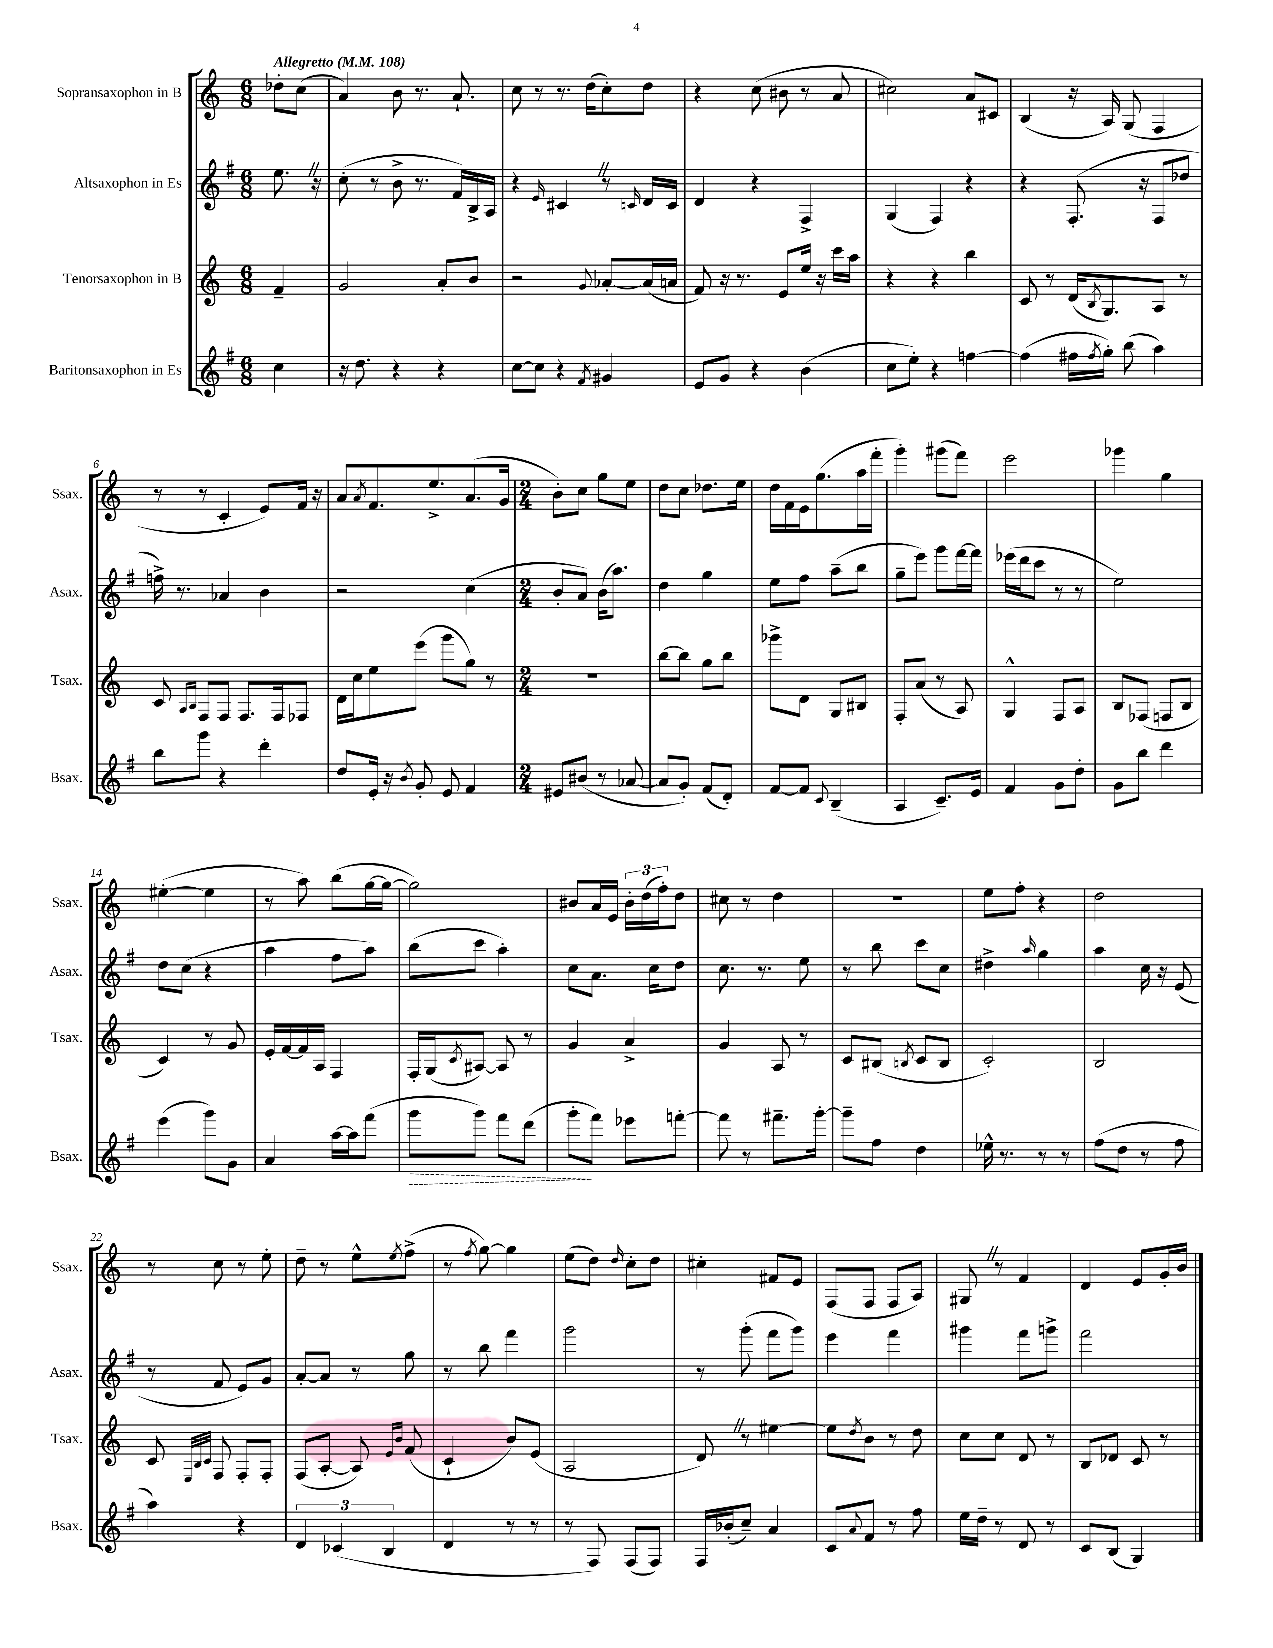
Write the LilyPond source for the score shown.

<<
\new StaffGroup <<
\new Staff = "s0" \with { instrumentName = "Sopransaxophon in B" shortInstrumentName = "Ssax." } {
    \clef treble \key c \major \numericTimeSignature \time 6/8 \partial 4 \tempo "Allegretto" 4 = 108
    des''8-. c''8( |
    a'4) b'8 r8. a'8.-! |
    c''8 r8 r8. d''16( c''8-.) d''8 |
    r4 c''8( bis'8 r8 a'8 |
    cis''2) a'8 cis'8 |
    b4( r16 a16) g8( f4 |
    r8 r8 c'4-. e'8) f'16 r16 |
    a'8 \acciaccatura { a'8 } f'8. e''8.-> a'8.( g'16 |
    \numericTimeSignature \time 2/4 b'8-.) c''8 g''8 e''8 |
    d''8 c''8 des''8. e''16 |
    d''16 f'16 e'16 g''8.( a''16 f'''16-. |
    g'''4-.) gis'''8( f'''8) |
    e'''2 |
    ges'''4 g''4 |
    eis''4~-.( eis''4 |
    r8 a''8) b''8( g''16~ g''16~ |
    g''2) |
    bis'8 a'16 e'16 \tuplet 3/2 { bis'16-. d''16( f''16-.) } d''8 |
    cis''8 r8 d''4 |
    R2 |
    e''8 f''8-. r4 |
    d''2 |
    r8 c''8 r8 e''8-. |
    d''8-- r8 e''8-^ \acciaccatura { e''8 } f''8->( |
    r8 \acciaccatura { f''8 } g''8~) g''4 |
    e''8( d''8) \grace { d''16 } c''8-. d''8 |
    cis''4-. fis'8 e'8 |
    f8( f8 f8 a8) |
    gis8 \once \override BreathingSign.text = \markup { \musicglyph "scripts.caesura.straight" } \breathe r8 f'4 |
    d'4 e'8 g'16-. b'16 \bar "|." |
}
\new Staff = "s1" \with { instrumentName = "Altsaxophon in Es" shortInstrumentName = "Asax." } {
    \clef treble \key g \major \numericTimeSignature \time 6/8 \partial 4
    e''8. \once \override BreathingSign.text = \markup { \musicglyph "scripts.caesura.straight" } \breathe r16 |
    c''8-.( r8 b'8-> r8. fis'16) b16-> a16 |
    r4 \grace { e'16 } cis'4 \once \override BreathingSign.text = \markup { \musicglyph "scripts.caesura.straight" } \breathe r8 \grace { c'16 } d'16 c'16 |
    d'4 r4 fis4-> |
    g4( fis4) r4 |
    r4 fis8.-.( r16 fis8 des''8 |
    f''16->) r8. aes'4 b'4 |
    r2 c''4( |
    \numericTimeSignature \time 2/4 b'8-. a'8) b'16( a''8.) |
    d''4 g''4 |
    e''8 fis''8 a''8--( b''8 |
    g''8-- e'''8) g'''8 fis'''16~ fis'''16 |
    ees'''16( d'''16 c'''8 r8 r8 |
    e''2) |
    d''8 c''8( r4 |
    a''4 fis''8 a''8) |
    b''8( c'''8 a''4-.) |
    c''8 a'8. c''16 d''8 |
    c''8. r8. e''8 |
    r8 b''8 c'''8 c''8 |
    dis''4-> \grace { a''16 } g''4 |
    a''4 c''16 r16 e'8( |
    r8 fis'8 e'8) g'8 |
    a'8~-. a'8 r8 g''8 |
    r8 b''8 fis'''4 |
    g'''2 |
    r8 g'''8-.( fis'''8 g'''8) |
    e'''4 fis'''4 |
    gis'''4 fis'''8 g'''8-> |
    fis'''2 \bar "|." |
}
\new Staff = "s2" \with { instrumentName = "Tenorsaxophon in B" shortInstrumentName = "Tsax." } {
    \clef treble \key c \major \numericTimeSignature \time 6/8 \partial 4
    f'4-- |
    g'2 a'8-. b'8 |
    r2 \appoggiatura { g'8 } aes'8~-. aes'16( a'16 |
    f'8) r16 r8. e'8 e''16 r16 c'''16 a''16 |
    r4 r4 b''4 |
    c'8 r8 d'16( \acciaccatura { b8 } g8.) a8 r8 |
    c'8 \grace { a16 b16 } f8 f8 f8. f16 fes8 |
    d'16 c''16 e''8 e'''8( g'''8 g''8) r8 |
    \numericTimeSignature \time 2/4 R2 |
    b''8~ b''8 g''8 b''8 |
    ges'''8-> d'8 g8 bis8 |
    f8-. a'8( r8 a8) |
    g4-^ f8 a8 |
    b8 fes8( f8 b8 |
    c'4) r8 g'8 |
    e'16-. f'16~ f'16 a16 f4 |
    f16-. g16( \acciaccatura { c'8 } ais8~) ais8 r8 |
    g'4 a'4-> |
    g'4 a8 r8 |
    c'8 bis8( \acciaccatura { b8 } c'8 b8 |
    c'2-.) |
    b2 |
    c'8 \grace { e32 b32 c'32 } f8 f8-. f8-. |
    f8( a8~-. a8) \grace { e'16 b'16 } f'8( |
    c'4-! b'8) e'8( |
    a2 |
    d'8) \once \override BreathingSign.text = \markup { \musicglyph "scripts.caesura.straight" } \breathe r8 eis''4~ |
    eis''8 \acciaccatura { d''8 } b'8 r8 d''8 |
    c''8 c''8 d'8 r8 |
    b8 des'8 c'8 r8 \bar "|." |
}
\new Staff = "s3" \with { instrumentName = "Baritonsaxophon in Es" shortInstrumentName = "Bsax." } {
    \clef treble \key g \major \numericTimeSignature \time 6/8 \partial 4
    c''4 |
    r16 d''8. r4 r4 |
    c''8~ c''8 r4 \acciaccatura { fis'8 } gis'4 |
    e'8 g'8 r4 b'4( |
    c''8 e''8-.) r4 f''4~ |
    f''4( fis''16 \acciaccatura { fis''8 } g''16-.) b''8( a''4) |
    b''8 g'''8 r4 d'''4-. |
    d''8 e'16-. r16 \acciaccatura { b'8 } g'8-. e'8 fis'4 |
    \numericTimeSignature \time 2/4 eis'8 bis'8( r8 aes'8~ |
    aes'8 g'8-.) fis'8( d'8-.) |
    fis'8~ fis'8 \appoggiatura { c'8 } b4--( |
    a4 c'8.--) e'16 |
    fis'4 g'8 d''8-. |
    g'8 b''8 d'''4 |
    e'''4( g'''8) g'8 |
    a'4 a''16~ a''16 fis'''8( |
    \once \override Hairpin.style = #'dashed-line g'''8\> g'''8) fis'''8 d'''8( |
    g'''8-.\! fis'''8) ees'''8 f'''8~-. |
    f'''8 r8 fis'''8.-- g'''16~-. |
    g'''8-- fis''8 d''4 |
    ees''16-^ r8. r8 r8 |
    fis''8( d''8 r8 fis''8 |
    a''4) r4 |
    \tuplet 3/2 { d'4 ces'4( b4 } |
    d'4 r8 r8 |
    r8 fis8) fis8( fis8) |
    fis16 bes'16-.( c''8--) a'4 |
    c'8 \appoggiatura { a'8 } fis'8 r8 fis''8 |
    e''16 d''16-- r8 d'8 r8 |
    c'8 b8( g4) \bar "|." |
}
>>
>>
